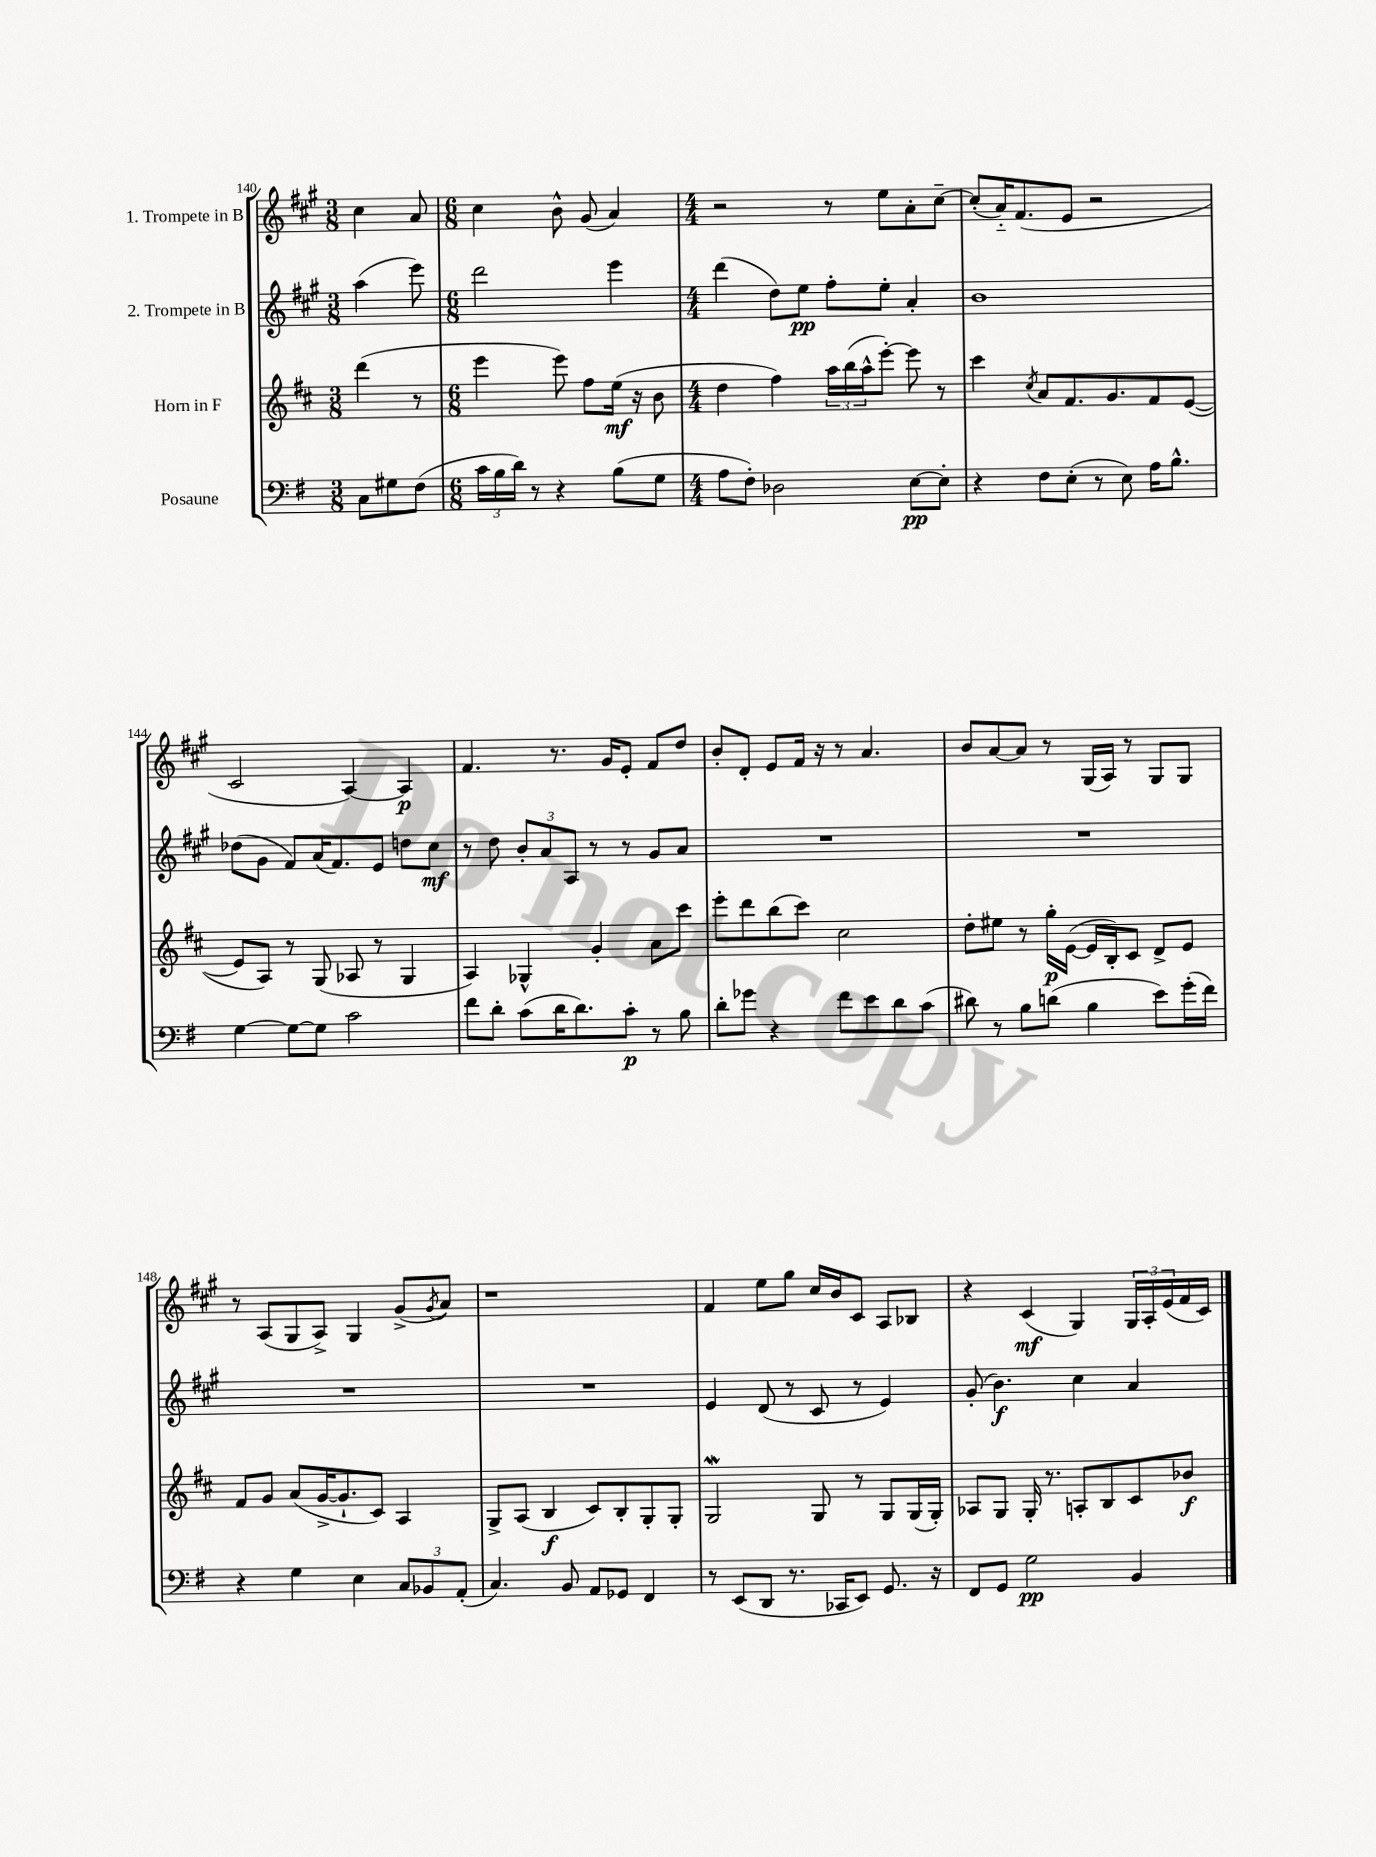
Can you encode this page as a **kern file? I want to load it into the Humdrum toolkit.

**kern	**kern	**kern	**kern
*staff4	*staff3	*staff2	*staff1
*clefF4	*clefG2	*clefG2	*clefG2
*k[f#]	*k[f#c#]	*k[f#c#g#]	*k[f#c#g#]
*M3/8	*M3/8	*M3/8	*M3/8
8C\L	(4ddd\	(4aa\	4cc#\
8G#\	.	.	.
(8F#\J	8r	8eee\)	8a/
=	=	=	=
*M6/8	*M6/8	*M6/8	*M6/8
24c\LL	4eee\	2ddd\	4cc#\
24B\	.	.	.
24d\JJ)	.	.	.
8r	.	.	.
4r	8eee\)	.	8b^^\
.	8ff#\L	.	(8g#/
(8B\L	(16ee\Jk	4eee\	4a/)
.	16r	.	.
8G\J	8b\	.	.
=	=	=	=
*M4/4	*M4/4	*M4/4	*M4/4
8A\L	4dd\	(4ddd\	2r
8F#'\J)	.	.	.
2D-\	4ff#\)	8dd\L)	.
.	.	8ee\J	.
.	24aa\LL	8ff#'\L	8r
.	(24bb\	.	.
.	24aa^^\J	.	.
.	[8eee'\J)	8ee'\J	8ee\L
[8E\L	8eee\]	4a'/	8a'\
8E'\]J	8r	.	[8cc#~\J
=	=	=	=
4r	4ccc#\	1b	(8cc#'/]L
.	.	.	16a'~/K)
.	.	.	(8.f#/
.	8qcc#/	.	.
8F#\L	8a/L	.	.
(8E'\J	8.f#/	.	8e/J
8r	.	.	2r
.	8.g/	.	.
8E\)	.	.	.
16A\LK	8f#/	.	.
8.B^^\J	.	.	.
.	([8e/J	.	.
=	=	=	=
[4G\	8e/]L	(8dd-\L	2c#/
.	8A/J)	8g#\J	.
8G\_L	8r	8f#/L)	.
8G\]J	(8G/	(16a/K	.
.	.	8.f#/)	.
2c\	8A-/	.	[4A/)
.	8r	8e/J	.
.	4G/	8dd\L	4A/]
.	.	8cc#\J	.
=	=	=	=
8f#\L	4A/)	8r	4.f#/
8d'\J	.	8dd\	.
(8c\L	4G-^^/	12b'/L	.
.	.	12a/	.
16d\K	.	.	8.r
.	.	12A/J	.
8.d\)	.	.	.
.	4g'/	8r	.
.	.	.	16g#/LK
8c'\J	.	8r	8e'/J
8r	8a\L	8g#/L	8f#/L
8B\	8ccc#\J	8a/J	8dd/J
=	=	=	=
8d'\L	8eee'\L	1r	8b'/L
8g-\J	8ddd\	.	8d'/J
4r	(8bb\	.	8e/L
.	8ccc#\J)	.	16f#/Jk
.	.	.	16r
8f#\L	2cc#\	.	8r
8e\	.	.	4.a/
8d\	.	.	.
(8c\J	.	.	.
=	=	=	=
8d#\)	8dd'\L	1r	8b/L
8r	8ee#\J	.	[8a/
8B\L	8r	.	8a/]J
(8d\J	16gg'\LL	.	8r
.	([16e\JJ	.	.
4B\	16e/]LL	.	(16G#/LL
.	16B'/J)	.	16A/JJ)
.	8c#/J	.	8r
8e\L)	8d^/L	.	8G#/L
(16g'\L	8e/J	.	8G#/J
16f#\JJ)	.	.	.
=	=	=	=
4r	8f#/L	1r	8r
.	8g/J	.	(8A/L
4G\	(8a/L	.	8G#/
.	[16g^/K	.	8A^/J)
.	8.g`/]	.	.
4E\	.	.	4G#/
.	8c#/J)	.	.
12C/L	4A/	.	(8g#^/L
12BB-/	.	.	.
.	.	.	8qg#/
.	.	.	8a/J)
(12AA'/J	.	.	.
=	=	=	=
4.C/)	8G^/L	1r	1r
.	(8A/J	.	.
.	4B/	.	.
8BB/	.	.	.
8AA/L	8c#/L)	.	.
8GG-/J	8B'/	.	.
4FF#/	8G'/	.	.
.	8G'/J	.	.
=	=	=	=
8r	2G/	4e/	4f#/
(8EE/L	.	.	.
8DD/J	.	(8d/	8ee\L
8.r	.	8r	8gg#\J
.	8G/	8c#/	16cc#/LL
16CC-/LK	.	.	16b/J
8EE/J)	8r	8r	8c#/J
8.GG/	8G/L	4e/)	8A/L
.	(16G/L	.	8B-/J
16r	16G'/JJ)	.	.
=	=	=	=
8FF#/L	8A-/L	(8g#'/	4r
8GG/J	8G/J	4.b\)	.
2G\	16G'/	.	(4c#/
.	8.r	.	.
.	8A'/L	4cc#\	4G#/)
.	8B/	.	.
4BB/	8c#/	4a/	24G#/LL
.	.	.	24A'/
.	.	.	(24e/
.	8b-/J	.	16f#/
.	.	.	16c#/JJ)
==	==	==	==
*-	*-	*-	*-
